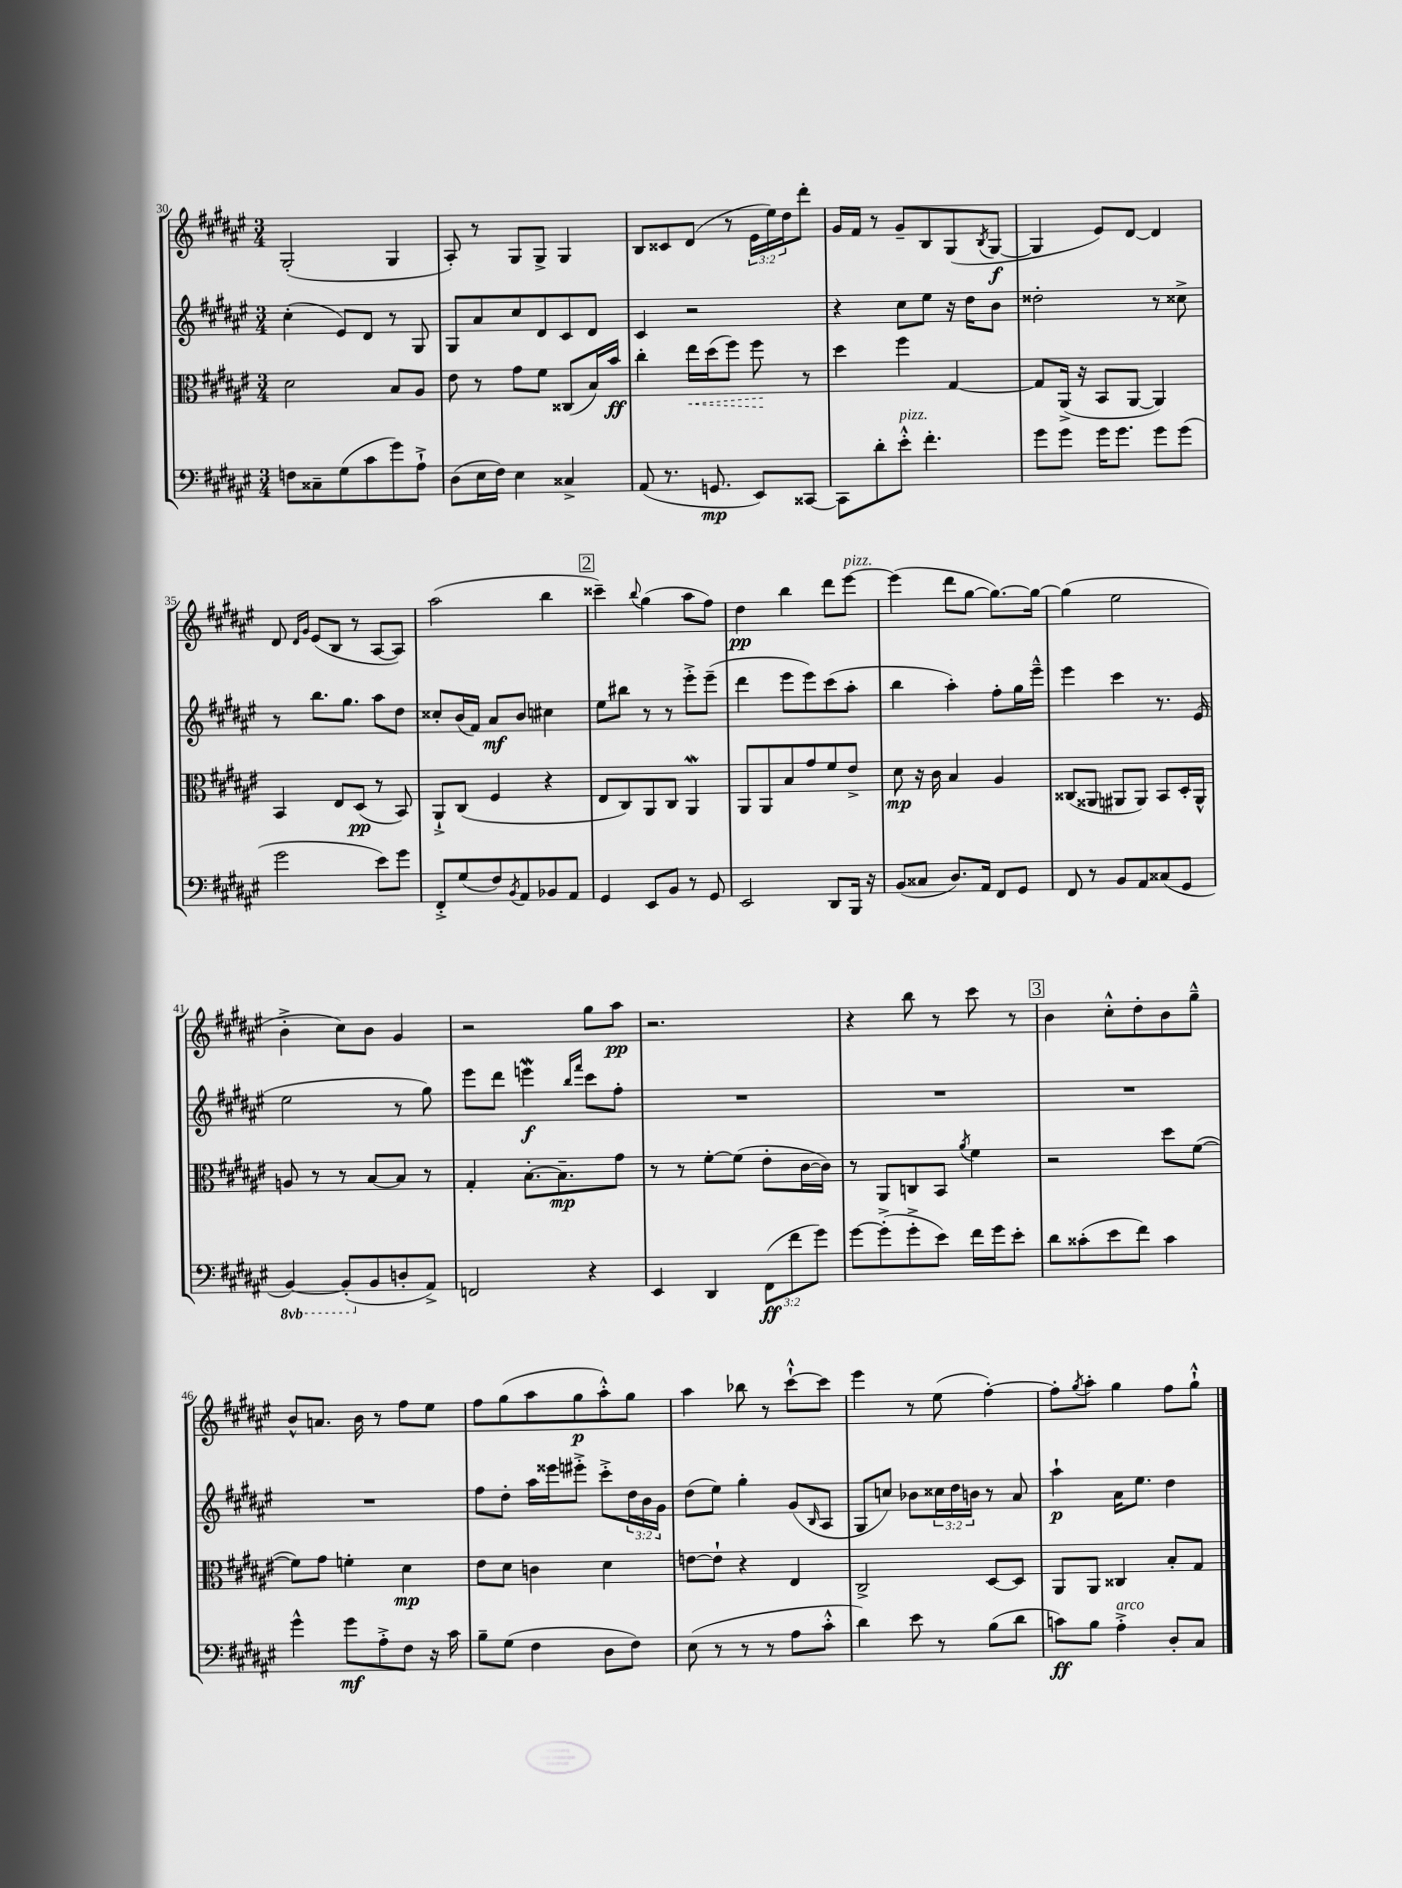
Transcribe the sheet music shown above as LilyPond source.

<<
\new StaffGroup <<
\new Staff = "s0" {
    \clef treble \key fis \major \numericTimeSignature \time 3/4 \override Staff.TupletNumber.text = #tuplet-number::calc-fraction-text
    gis2-.( gis4 |
    ais8-.) r8 gis8 gis8-> gis4 |
    b8 cisis'8 dis'8( r8 \tuplet 3/2 { eis'16 eis''16) dis''16 } dis'''8-. |
    gis'16 fis'16 r8 gis'8-- b8 gis8( \acciaccatura { b8 } gis8~\f |
    gis4 eis'8) dis'8~ dis'4 |
    dis'8 \grace { dis'16 gis'16 } eis'8( b8 r8 ais8~ ais8) |
    ais''2( b''4 |
    \mark \markup { \box "2" } cisis'''4--) \appoggiatura { b''8 } gis''4( ais''8 fis''8) |
    dis''4\pp b''4 dis'''8 eis'''8~^\markup { \italic "pizz." } |
    eis'''4( dis'''8 gis''8~ gis''8.~) gis''16~ |
    gis''4( eis''2 |
    b'4-.-> cis''8) b'8 gis'4 |
    r2 gis''8 ais''8\pp |
    r2. |
    r4 b''8 r8 cis'''8 r8 |
    \mark \markup { \box "3" } b'4 cis''8-.-^ dis''8-. b'8 gis''8---^ |
    b'8-^ a'8. b'16 r8 fis''8 eis''8 |
    fis''8 gis''8( ais''8 gis''8\p ais''8-.-^) gis''8 |
    ais''4 bes''8 r8 cis'''8~-!-^ cis'''8 |
    eis'''4 r8 eis''8( fis''4~-.) |
    fis''8-. \acciaccatura { gis''8 } ais''8-. gis''4 fis''8 gis''8-!-^ \bar "|." |
}
\new Staff = "s1" {
    \clef treble \key fis \major \numericTimeSignature \time 3/4 \override Staff.TupletNumber.text = #tuplet-number::calc-fraction-text
    cis''4-.( eis'8) dis'8 r8 gis8 |
    gis8 ais'8 cis''8 dis'8 cis'8 dis'8 |
    cis'4 r2 |
    r4 cis''8 eis''8 r16 dis''16 b'8 |
    disis''2-. r8 cisis''8-> |
    r8 b''8. gis''8. ais''8 dis''8 |
    cisis''8-. b'16( fis'16) ais'8\mf b'8 cis''4 |
    \mark \markup { \box "2" } eis''8 bis''8 r8 r8 eis'''8-.-> eis'''8--( |
    dis'''4 eis'''8 eis'''8) cis'''8( ais''8-. |
    b''4 ais''4-.) fis''8-. gis''16 eis'''16---^ |
    eis'''4 cis'''4 r8. eis'16( |
    eis''2 r8 gis''8) |
    eis'''8 dis'''8 e'''4\mordent\f \grace { b''16 fis'''16 } cis'''8 fis''8-. |
    R2. |
    R2. |
    \mark \markup { \box "3" } R2. |
    R2. |
    fis''8 dis''8-. ais''16 eisis'''16 eis'''8-.-> cis'''8-.-> \tuplet 3/2 { dis''16 b'16 gis'16 } |
    dis''8( eis''8) gis''4-. gis'8( \grace { b16 } ais8 |
    gis8 c''8) bes'8 \tuplet 3/2 { cisis''16 dis''16 b'16 } r8 ais'8 |
    ais''4-!\p ais'16 eis''8. dis''4 \bar "|." |
}
\new Staff = "s2" {
    \clef alto \key fis \major \numericTimeSignature \time 3/4
    dis'2 b8 ais8 |
    eis'8 r8 gis'8 fis'8 cisis8( b16) b'16\ff |
    cis''4-. \once \override Hairpin.style = #'dashed-line eis''16\< dis''16( fis''8) fis''8\! r8 |
    dis''4 fis''4 gis4~ |
    gis8 ais,16->( r16 b,8 ais,8~ ais,4) |
    b,4 eis8 dis8\pp( r8 b,8) |
    ais,8-!-> cis8( fis4 r4 |
    \mark \markup { \box "2" } eis8 cis8) ais,8 cis8 ais,4\mordent |
    ais,8 ais,8 b8 gis'8 fis'8 eis'8-> |
    dis'8\mp r16 cis'16 b4 ais4 |
    cisis8( aisis,8 ais,8 ais,8) b,8 dis16-. ais,16-^ |
    a8 r8 r8 b8~ b8 r8 |
    gis4-. b8.~-. b8.--\mp gis'8 |
    r8 r8 fis'8~-. fis'8( eis'8-. cis'16~ cis'16) |
    r8 ais,8 c8 b,8 \acciaccatura { ais'8 } fis'4 |
    \mark \markup { \box "3" } r2 dis''8 fis'8~( |
    fis'8) gis'8 f'4-. dis'4\mp |
    eis'8 dis'8 c'4 dis'4 |
    e'8~ e'8-! r4 eis4 |
    cis2-> dis8~ dis8 |
    ais,8 ais,8 cisis4 b8-. gis8 \bar "|." |
}
\new Staff = "s3" {
    \clef bass \key fis \major \numericTimeSignature \time 3/4 \override Staff.TupletNumber.text = #tuplet-number::calc-fraction-text \set Staff.ottavationMarkups = #ottavation-simple-ordinals
    f8 cisis8-- gis8( cis'8 gis'8) ais8-!-> |
    dis8( eis16 fis16) eis4 cisis4-> |
    ais,8( r8. g,8.\mp eis,8) cisis,8~ |
    cisis,8 dis'8-. eis'8-.-^^\markup { \italic "pizz." } fis'4.-. |
    gis'8 gis'8 gis'16 gis'8. gis'8 gis'8( |
    gis'2 eis'8) gis'8 |
    fis,8-.-> gis8( fis8) \acciaccatura { b,8 } ais,8 bes,8 ais,8 |
    \mark \markup { \box "2" } gis,4 eis,8 b,8 r8 gis,8 |
    eis,2 dis,8 b,,16 r16 |
    b,8( cisis8 dis8.) ais,16 fis,8 gis,8 |
    fis,8 r8 b,8 ais,8 cisis8( gis,8 |
    \ottava #-1 b,,4~) b,,8-.( \ottava #0 b,8 d8-. ais,8->) |
    f,2 r4 |
    eis,4 dis,4 \tuplet 3/2 { fis,8\ff( fis'8 gis'8) } |
    gis'8~ gis'8-.->( gis'8-.-> eis'8) fis'16 gis'16 eis'8-. |
    \mark \markup { \box "3" } dis'8 cisis'8-.( eis'8 fis'8) cisis'4 |
    gis'4-^ gis'8\mf ais8-.-> fis8 r16 cis'16 |
    b8-- gis8( fis4 dis8 fis8) |
    eis8( r8 r8 r8 ais8 cis'8-.-^ |
    dis'4) eis'8 r8 b8( dis'8 |
    c'8\ff) b8 ais4-.->^\markup { \italic "arco" } dis8-. cis8 \bar "|." |
}
>>
>>
\layout { \context { \Score currentBarNumber = #30 } }
